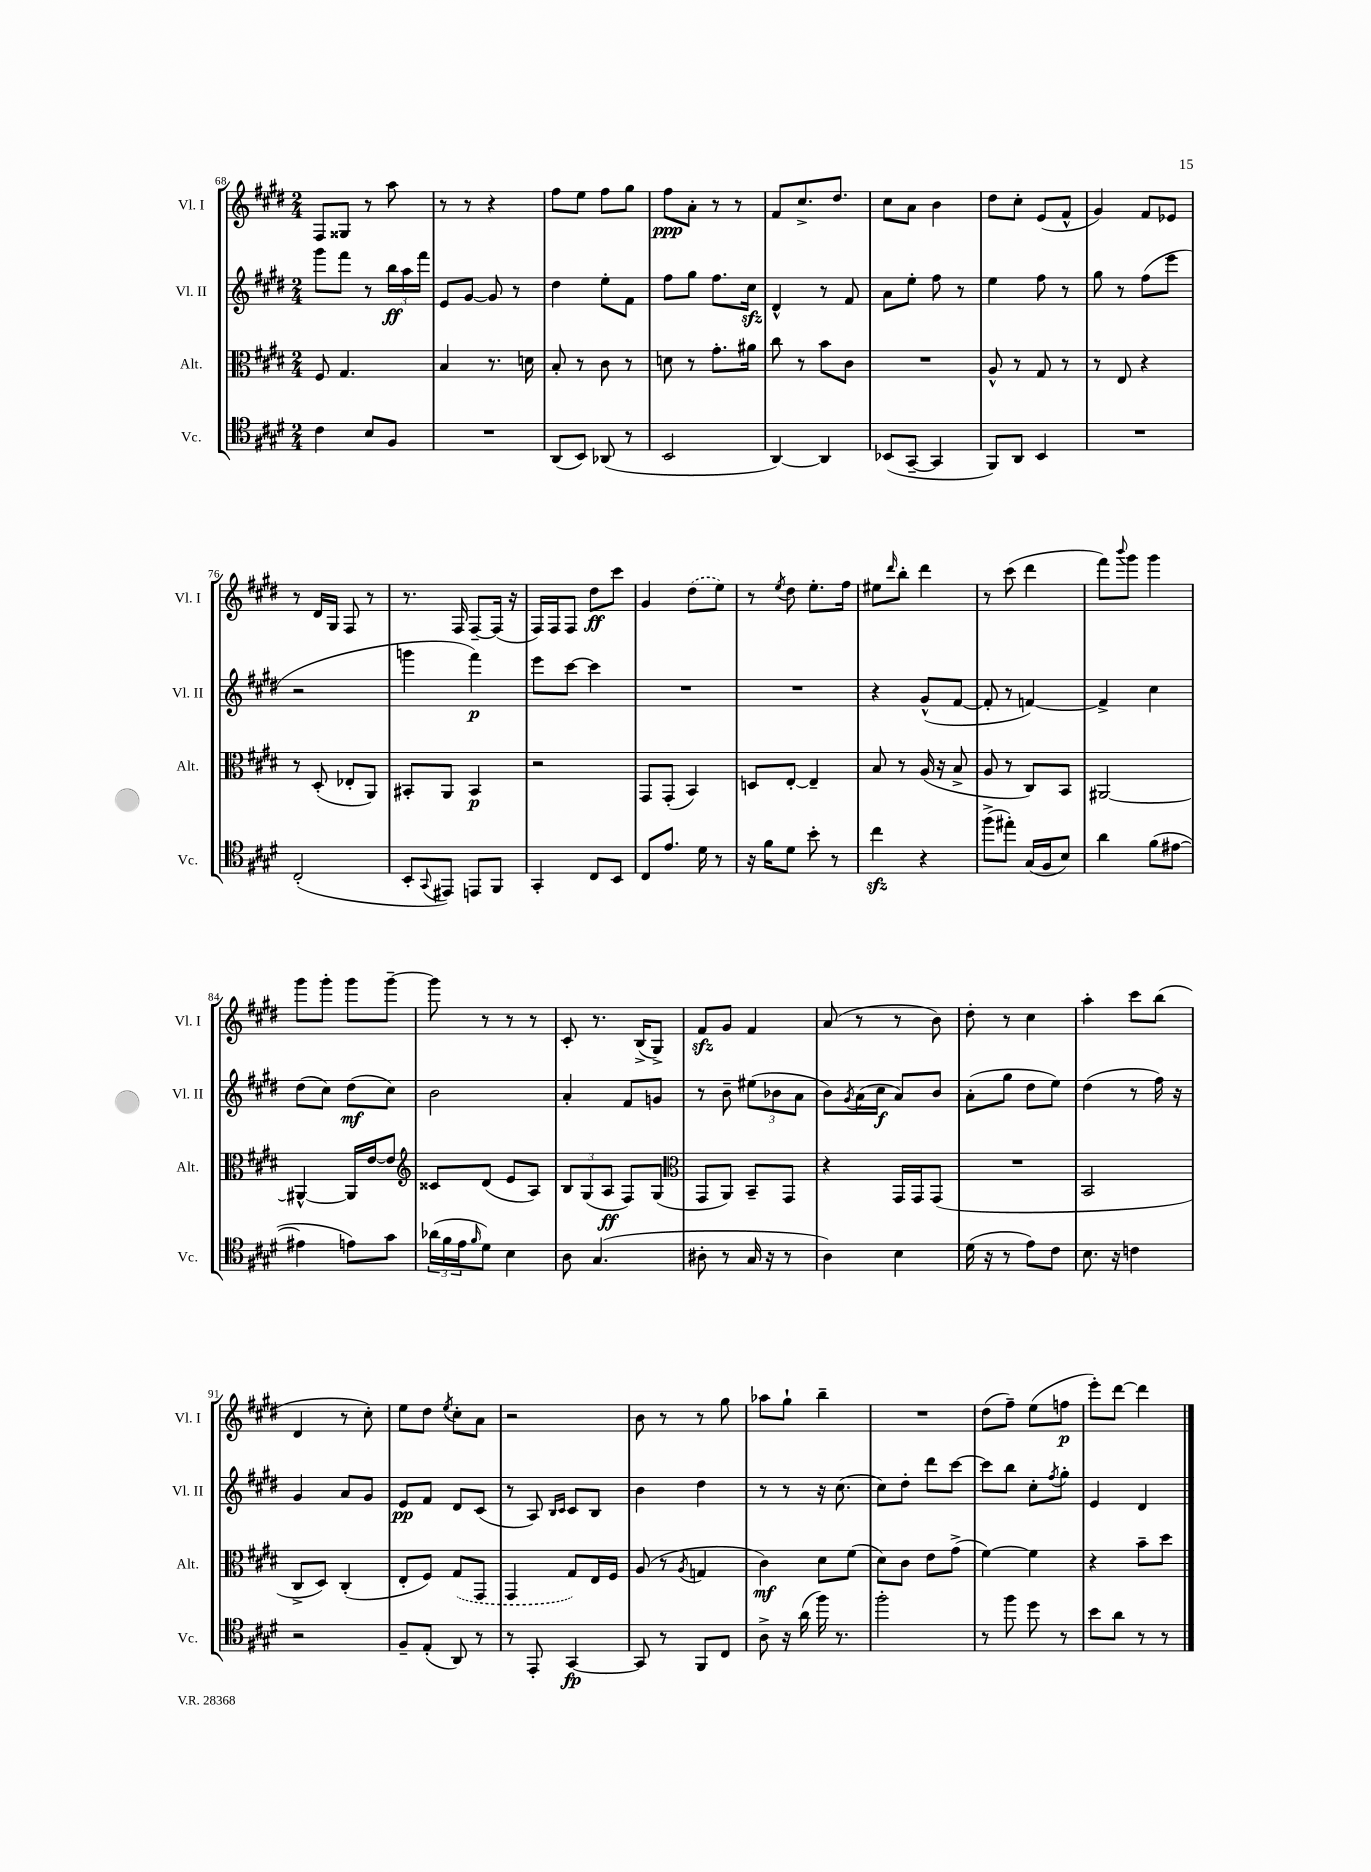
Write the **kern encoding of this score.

**kern	**kern	**kern	**kern
*staff4	*staff3	*staff2	*staff1
*clefC4	*clefC3	*clefG2	*clefG2
*k[f#c#g#d#]	*k[f#c#g#d#]	*k[f#c#g#d#]	*k[f#c#g#d#]
*M2/4	*M2/4	*M2/4	*M2/4
4c#	8F#	8ggg#	8F#
.	4.G#	8fff#	8G##
8B	.	8r	8r
8F#	.	24bb	8aa
.	.	24aa	.
.	.	24fff#	.
=	=	=	=
2r	4B	8e	8r
.	.	[8g#	8r
.	8.r	8g#]	4r
.	.	8r	.
.	16d	.	.
=	=	=	=
(8AA	8B'	4dd#	8ff#
8BB)	8r	.	8ee
(8AA-	8c#	8ee'	8ff#
8r	8r	8f#	8gg#
=	=	=	=
2BB	8d	8ff#	8ff#
.	8r	8gg#	8a'
.	8.g#'	8.ff#	8r
.	.	.	8r
.	16a#	16cc#	.
=	=	=	=
[4AA)	8cc#	4d#^^	8f#
.	8r	.	8.cc#^
4AA]	8b	8r	.
.	.	.	8.dd#
.	8c#	8f#	.
=	=	=	=
(8BB-	2r	8a	8cc#
[8GG#~	.	8ee'	8a
4GG#]	.	8ff#	4b
.	.	8r	.
=	=	=	=
8FF#)	8A^^	4ee	8dd#
8AA	8r	.	8cc#'
4BB	8G#	8ff#	(8e
.	8r	8r	8f#^^
=	=	=	=
2r	8r	8gg#	4g#)
.	8E	8r	.
.	4r	(8ff#	8f#
.	.	8eee	8e-
=	=	=	=
(2C#'	8r	2r	8r
.	(8D#'	.	16d#
.	.	.	16G#
.	8E-'	.	8F#
.	8AA)	.	8r
=	=	=	=
8BB'	8BB#'	4ggg	8.r
8qqGG#	.	.	.
8EE#)	8AA	.	.
.	.	.	16F#
8EE	4BB#	4fff#)	[8F#~
8FF#	.	.	(16F#]
.	.	.	16r
=	=	=	=
4GG#'	2r	8eee	16F#)
.	.	.	16F#
.	.	[8ccc#	8F#
8C#	.	4ccc#]	8dd#
8BB	.	.	8ccc#
=	=	=	=
8C#	8GG#	2r	4g#
8.e	(8GG#'	.	.
.	4BB)	.	(8dd#
16d#	.	.	.
8r	.	.	8ee)
=	=	=	=
16r	8D	2r	8r
16f#	.	.	.
.	.	.	8qee
8d#	[8E'	.	8dd#
8b'	4E~]	.	8.ee'
8r	.	.	.
.	.	.	16ff#
=	=	=	=
4cc#	8B	4r	8ee#
.	.	.	16qqddd#
.	8r	.	8bb'
4r	(16A	(8g#^^	4ddd#
.	16r	.	.
.	8B^	[8f#	.
=	=	=	=
(8ff#^	8A	8f#']	8r
8ee#')	8r	8r	(8ccc#
(16G#	8C#)	[4f)	4ddd#
16F#	.	.	.
8B)	8BB	.	.
=	=	=	=
4a	[2AA#	4f^]	8fff#)
.	.	.	8qqbbb
.	.	.	8ggg#
(8f#	.	4cc#	4ggg#
[8e#	.	.	.
=	=	=	=
4e#]	4AA#^^_	(8dd#	8ggg#
.	.	8cc#)	8ggg#'
8e)	16AA#]	(8dd#	8ggg#
.	[16e	.	.
8g#	8e]	8cc#)	[8ggg#~
=	=	=	=
*	*clefG2	*	*
(24a-	8c##	2b	8ggg#]
24f#	.	.	.
24e	.	.	.
16qqf#	.	.	.
8d#)	(8d#	.	8r
4B	8e	.	8r
.	8A)	.	8r
=	=	=	=
8A	12B	4a'	8c#'
.	(12G#	.	.
(4.G#	.	.	8.r
.	12A	.	.
.	8F#)	8f#	.
.	.	.	(16B^
.	(8G#	8g	8G#^)
=	=	=	=
*	*clefC3	*	*
8A#'	8GG#	8r	8f#
8r	8AA)	8b~	8g#
16G#	8BB~	(12ee#	4f#
16r	.	.	.
.	.	12b-	.
8r	8GG#	.	.
.	.	12a	.
=	=	=	=
4A)	4r	8b)	(8a
.	.	8qg#	.
.	.	(16a	8r
.	.	16cc#	.
4B	16GG#	8a)	8r
.	16GG#	.	.
.	(8GG#	8b	8b)
=	=	=	=
(16d#	2r	(8a'	8dd#'
16r	.	.	.
8r	.	8gg#	8r
8e)	.	8dd#	4cc#
8c#	.	8ee)	.
=	=	=	=
8.B	2BB	(4dd#	4aa'
16r	.	.	.
4c	.	8r	8ccc#
.	.	16ff#)	(8bb
.	.	16r	.
=	=	=	=
2r	8C#^	4g#	4d#
.	8D#)	.	.
.	(4C#'	8a	8r
.	.	8g#	8cc#')
=	=	=	=
8F#~	8E'	8e	8ee
(8E'	8F#)	8f#	8dd#
.	.	.	8qee
8AA)	(8G#	8d#	8cc#'
8r	8GG#	(8c#	8a
=	=	=	=
8r	4GG#	8r	2r
8EE'	.	8A)	.
.	.	16qqB	.
.	.	16qqc#	.
[4GG#	8G#)	8c#	.
.	16E	8B	.
.	16F#	.	.
=	=	=	=
8GG#]	(8A	4b	8b
8r	8r	.	8r
.	8qA	.	.
8FF#	4G	4dd#	8r
8C#	.	.	8gg#
=	=	=	=
8A^	4c#)	8r	8aa-
16r	.	8r	8gg#`
(16a	.	.	.
16ff#)	8d#	16r	4bb~
8.r	.	(8.cc#	.
.	(8f#	.	.
=	=	=	=
2ff#'	8d#)	8cc#)	2r
.	8c#	8dd#'	.
.	8e	8ddd#	.
.	(8g#^	[8ccc#	.
=	=	=	=
8r	[4f#)	8ccc#]	(8dd#
8ff#	.	8bb	8ff#~)
8dd#	4f#]	8cc#'	(8ee
.	.	8qff#	.
8r	.	8gg#'	8ff
=	=	=	=
8b	4r	4e	8eee')
8a	.	.	[8ddd#
8r	8b~	4d#	4ddd#]
8r	8dd#	.	.
==	==	==	==
*-	*-	*-	*-
